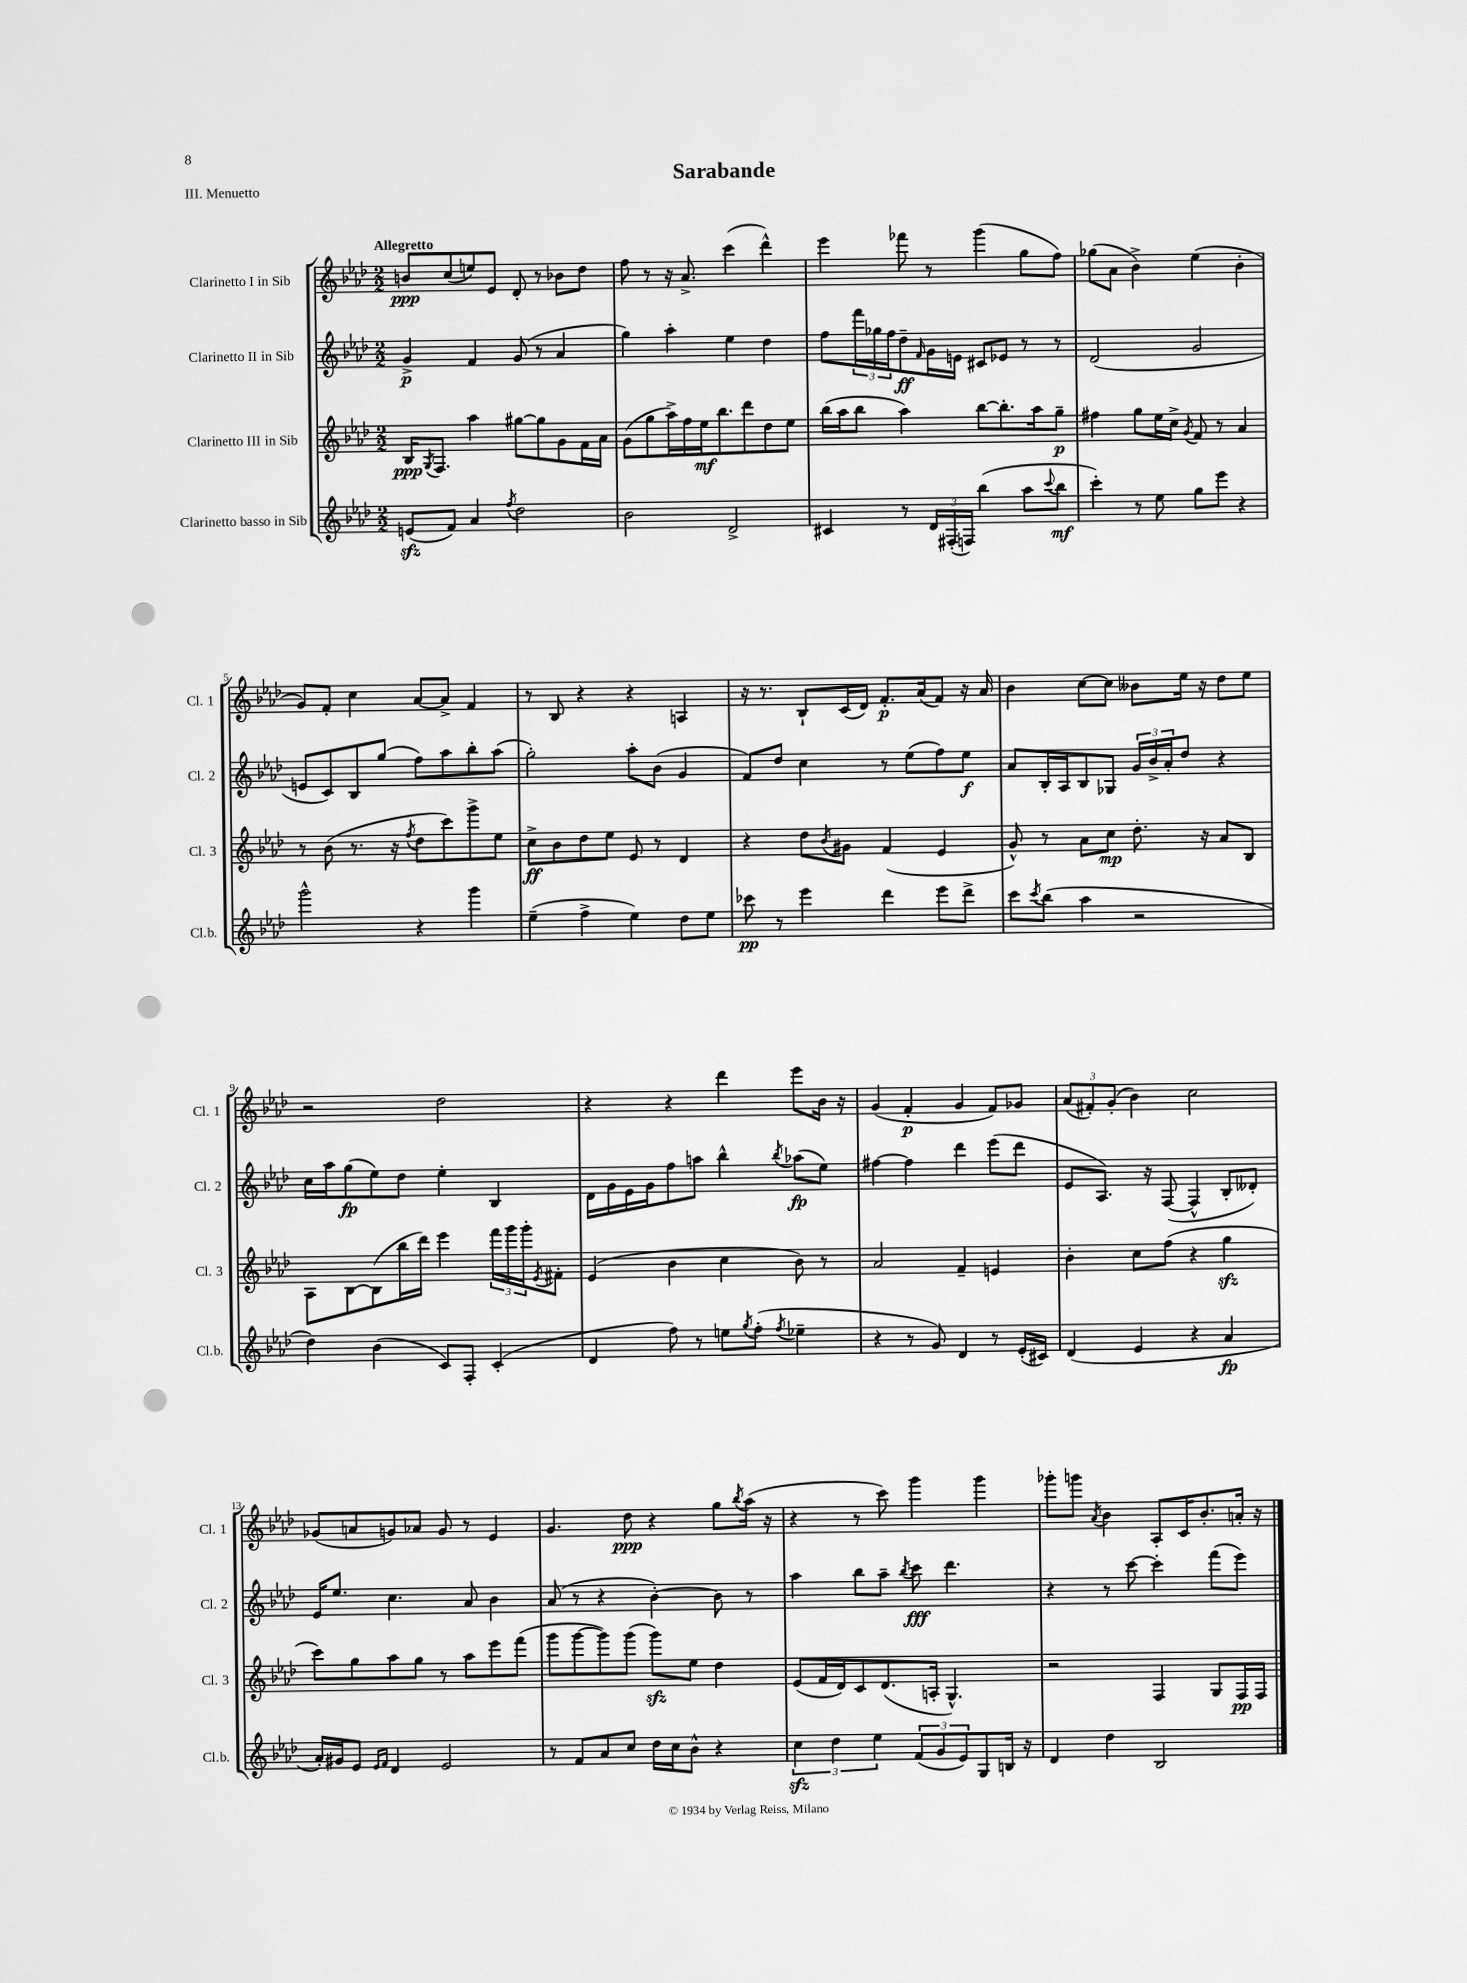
\header { title = "Sarabande" piece = "III. Menuetto" }
<<
\new StaffGroup <<
\new Staff = "s0" \with { instrumentName = "Clarinetto I in Sib" shortInstrumentName = "Cl. 1" } {
    \clef treble \key aes \major \numericTimeSignature \time 2/2 \tempo "Allegretto"
    b'8\ppp c''8( e''8) ees'8 des'8-. r8 bes'8 des''8 |
    f''8 r8 r16 aes'8.-> c'''4( des'''4-^) |
    ees'''4 fes'''8 r8 g'''4( g''8 f''8) |
    ges''8( aes'8 bes'4->) ees''4( bes'4-. |
    g'8) f'8-. c''4 aes'8~ aes'8-> f'4 |
    r8 bes8 r4 r4 a4 |
    r16 r8. bes8-! c'16( des'16) f'8.-.\p aes'16( f'8) r16 aes'16 |
    bes'4 c''8~ c''8 beses'8 ees''16 r16 des''8 ees''8 |
    r2 des''2 |
    r4 r4 des'''4 ees'''8 bes'16 r16 |
    g'4( f'4-.\p g'4 f'8) ges'8 |
    \tuplet 3/2 { aes'8( fis'8-.) g'8-.( } bes'4) c''2 |
    ges'8( a'8 g'8) aes'8 g'8 r8 ees'4 |
    g'4. des''8\ppp r4 g''8 \acciaccatura { bes''8 } aes''16( r16 |
    r4 r8 c'''8) g'''4 g'''4 |
    ges'''8-. g'''8 \acciaccatura { aes'8 } bes'4 aes8-. c'16 bes'8.-. a'16-. r16 \bar "|." |
}
\new Staff = "s1" \with { instrumentName = "Clarinetto II in Sib" shortInstrumentName = "Cl. 2" } {
    \clef treble \key aes \major \numericTimeSignature \time 2/2
    g'4->\p f'4 g'8( r8 aes'4 |
    g''4) aes''4-. ees''4 des''4 |
    f''8 \tuplet 3/2 { f'''16 ges''16 f''16 } des''8--\ff \grace { f'16 } g'16 e'16 cis'8 ees'8 r8 r8 |
    des'2( g'2 |
    e'8 c'8) bes8 g''8( f''8) aes''8 bes''8-. aes''8( |
    g''2-.) aes''8-. bes'8( g'4 |
    f'8) des''8 c''4 r8 ees''8( f''8) ees''8\f |
    aes'8 bes16-. aes16 bes8 ges8 \tuplet 3/2 { g'16 bes'16-> aes'16-. } des''8 r4 |
    c''16 aes''16 g''8\fp( ees''8) des''8 ees''4-. bes4 |
    des'16 g'16 ees'16 g'16 f''8 a''8 bes''4-^ \acciaccatura { bes''8 } aes''8\fp( ees''8) |
    fis''4~ fis''4 des'''4 ees'''8( des'''8 |
    ees'8 aes8.) r16 f8~( f4-^ bes8-. deses'8-.) |
    ees'16 ees''8. c''4. aes'8 bes'4 |
    aes'8( r8 r4 bes'4~-.) bes'8 r8 |
    aes''4 bes''8 aes''8-- \acciaccatura { bes''8 } c'''8\fff des'''4. |
    r4 r8 c'''8~ c'''4-. f'''8( ees'''8) \bar "|." |
}
\new Staff = "s2" \with { instrumentName = "Clarinetto III in Sib" shortInstrumentName = "Cl. 3" } {
    \clef treble \key aes \major \numericTimeSignature \time 2/2
    bes16\ppp \acciaccatura { g8 } f8. aes''4 gis''8~ gis''8 g'8 f'16 aes'16 |
    g'8( g''8 aes''16->) f''16 ees''16\mf bes''8. des'''8 des''8 ees''8 |
    bes''16( aes''16 bes''8 aes''4) bes''8~ bes''8.-. aes''16 g''8--\p |
    fis''4 g''8 ees''16 c''16-> \acciaccatura { g'8 } f'8 r8 aes'4 |
    r8 bes'8( r8. r16 \acciaccatura { f''8 } des''8 c'''8) g'''8-> ees''8 |
    c''8->\ff bes'8 des''8 ees''8 ees'8 r8 des'4 |
    r4 des''8 \acciaccatura { bes'8 } gis'8 f'4( ees'4 |
    g'8-^) r8 aes'8 c''8\mp des''8.-. r16 aes'8 bes8 |
    aes8 bes8~ bes8( bes''16 des'''16) ees'''4 \tuplet 3/2 { f'''16 g'''16 g'''16-. } \acciaccatura { ees'8 } fis'8-. |
    ees'4( bes'4 c''4 bes'8) r8 |
    aes'2 f'4-- e'4 |
    bes'4-. c''8 f''8( r4 g''4\sfz |
    c'''8) g''8 aes''8 g''8 r8 aes''8 ees'''8 f'''8( |
    g'''8 g'''8~ g'''8) g'''8( g'''8\sfz) ees''8 des''4 |
    ees'8( f'16 des'16) c'8 des'8.( a16-. g4.-^) |
    r2 f4 g8 f16\pp f16 \bar "|." |
}
\new Staff = "s3" \with { instrumentName = "Clarinetto basso in Sib" shortInstrumentName = "Cl.b." } {
    \clef treble \key aes \major \numericTimeSignature \time 2/2
    e'8\sfz( f'8) aes'4 \acciaccatura { f''8 } des''2 |
    bes'2 des'2-> |
    cis'4 r8 \tuplet 3/2 { des'16 fis16-.( f16) } bes''4( aes''8 \appoggiatura { c'''8 } bes''8\mf |
    c'''4-.) r8 ees''8 g''8 ees'''8 r4 |
    g'''2-^ r4 g'''4 |
    ees''4--( f''4-> ees''4) des''8 ees''8 |
    ces'''8\pp r8 ees'''4 des'''4 ees'''8 des'''8-> |
    c'''8 \acciaccatura { c'''8 } bes''8( aes''4 r2 |
    des''4) bes'4( c'8) f8-. c'4-.( |
    des'4 f''8) r8 e''8 \acciaccatura { g''8 } f''8-.( \acciaccatura { f''8 } ees''4-- |
    r4 r8 g'8) des'4 r8 ees'16-.( cis'16) |
    des'4( ees'4 r4 aes'4\fp |
    aes'16-.) gis'16 ees'8 \grace { ees'16 f'16 } des'4 ees'2 |
    r8 f'8 aes'8 c''8 des''16 c''16 bes'8-^ r4 |
    \tuplet 3/2 { c''4\sfz des''4 ees''4 } \tuplet 3/2 { f'8( g'8 ees'8) } g8 b16 r16 |
    des'4 des''4 bes2 \bar "|." |
}
>>
>>
